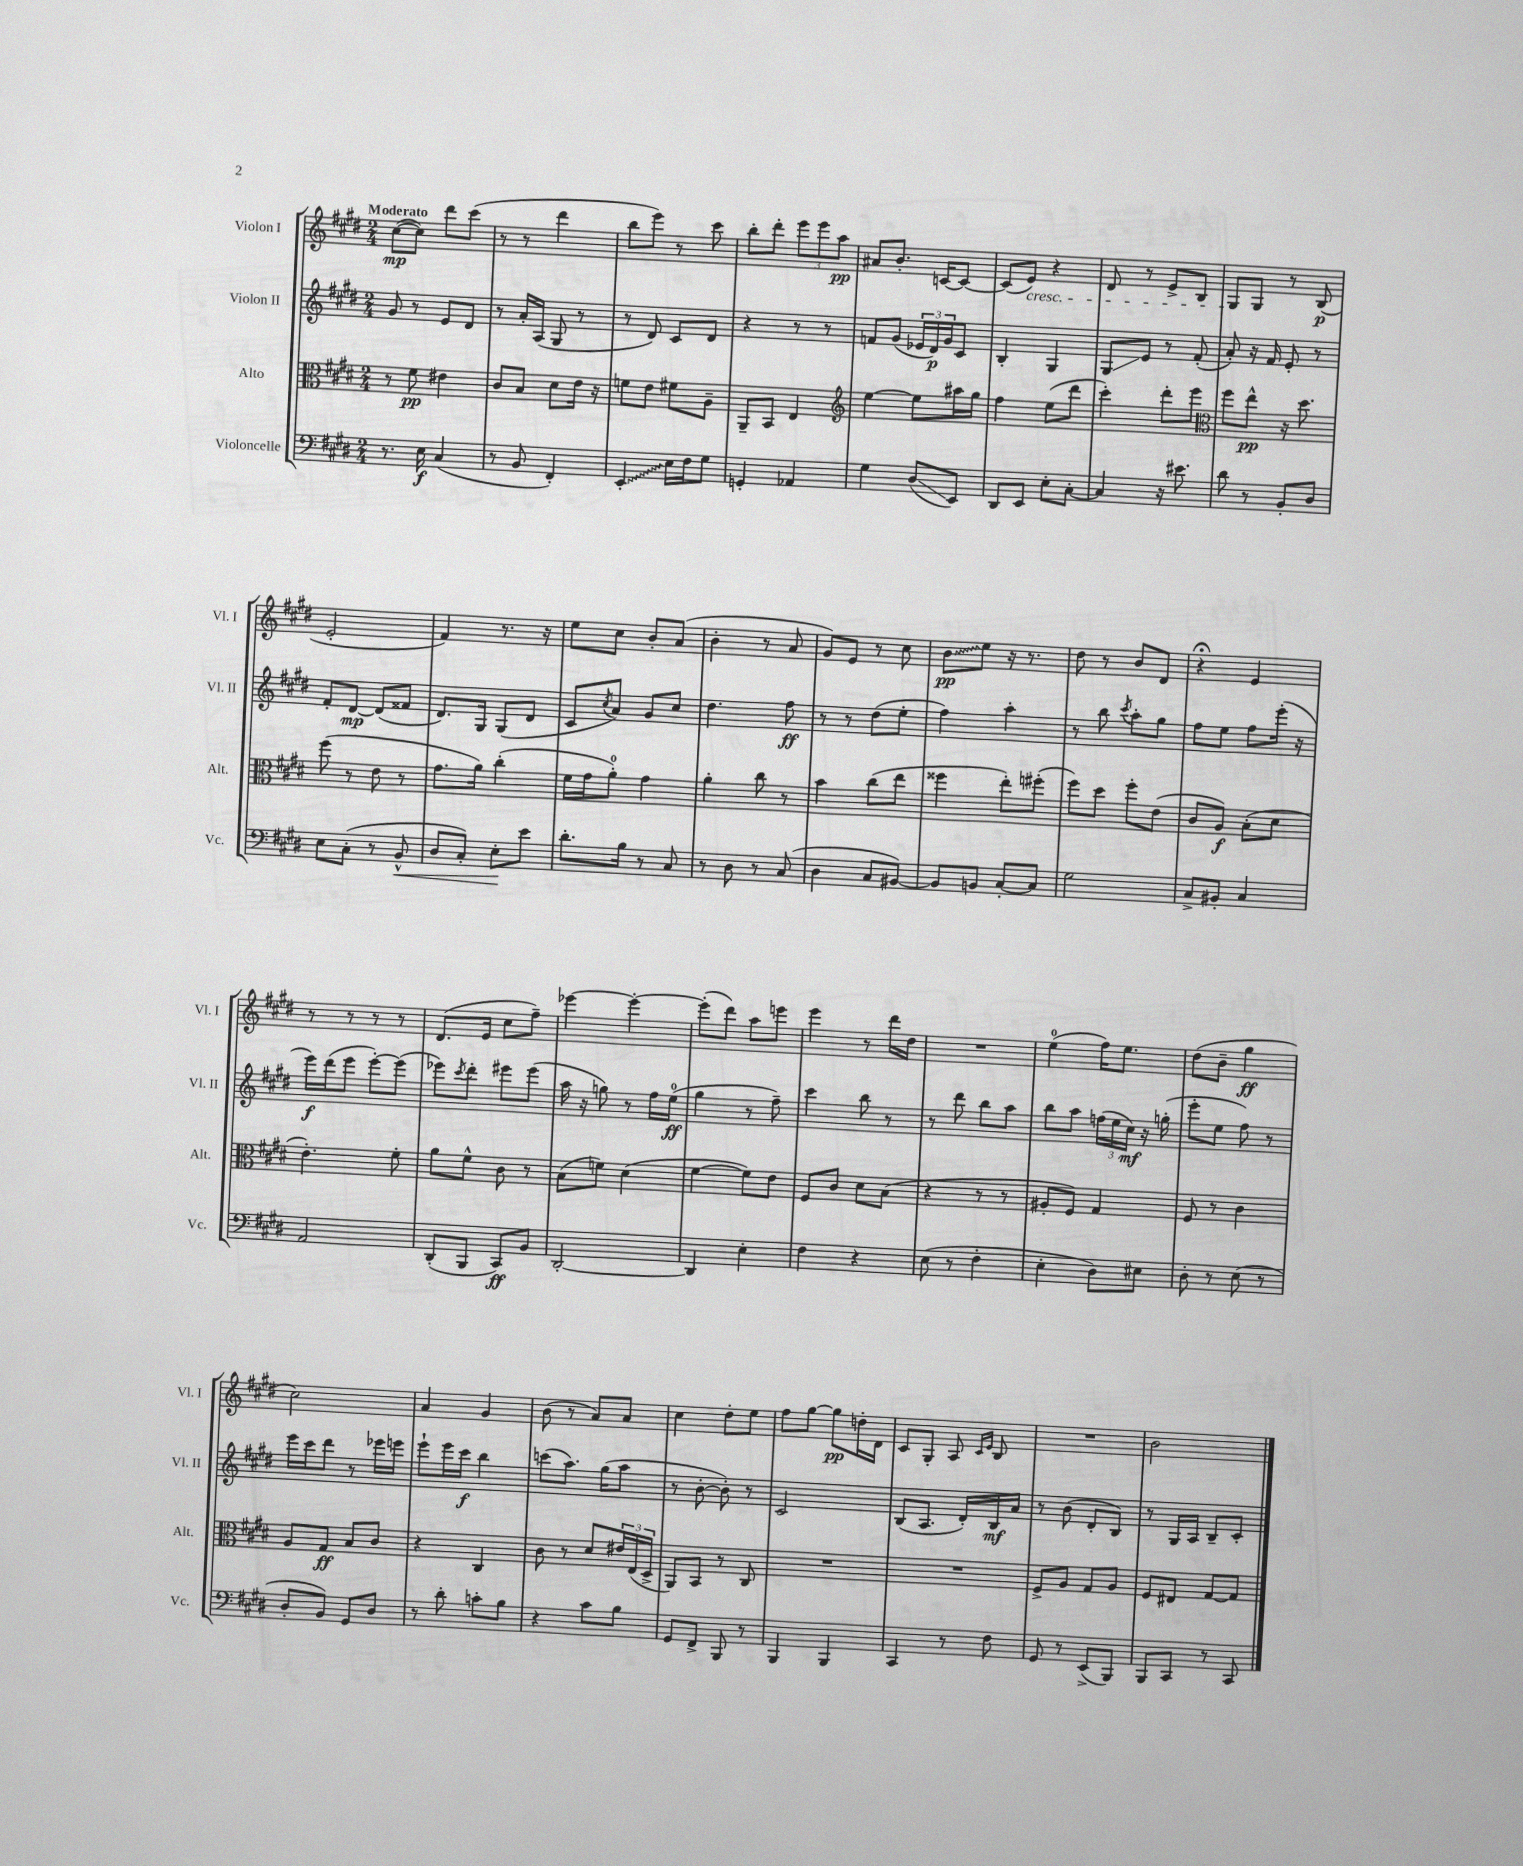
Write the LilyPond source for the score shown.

<<
\new StaffGroup <<
\new Staff = "s0" \with { instrumentName = "Violon I" shortInstrumentName = "Vl. I" } {
    \clef treble \key e \major \numericTimeSignature \time 2/4 \tempo "Moderato"
    cis''8~\mp( cis''8) dis'''8 cis'''8( |
    r8 r8 dis'''4 |
    b''8 e'''8) r8 cis'''8 |
    b''8-. dis'''8-. \tuplet 3/2 { e'''8 e'''8 a''8\pp } |
    ais'8 b'8.-. c'16~ c'8~ |
    c'8( e'8\cresc) r4 |
    dis'8 r8 e'8-> b8 |
    gis8\! gis8 r8 b8\p( |
    e'2-. |
    fis'4) r8. r16 |
    e''8 cis''8 b'8-. a'8( |
    b'4-. r8 a'8 |
    gis'8) e'8 r8 cis''8 |
    \once \override Glissando.style = #'zigzag b'8\glissando\pp e''8 r16 r8. |
    dis''8 r8 b'8 dis'8 |
    r4\fermata e'4 |
    r8 r8 r8 r8 |
    dis'8.( e'16 cis''8 fis''8--) |
    ees'''4~ ees'''4~-. |
    ees'''8-.( dis'''8) a''8 e'''8 |
    e'''4 r8 dis'''16 dis''16 |
    R2 |
    e''4-0( fis''16) e''8. |
    dis''8( b'8-- gis''4\ff |
    cis''2) |
    a'4 gis'4 |
    b'8( r8 a'8) a'8 |
    cis''4 dis''8-. e''8 |
    fis''8 gis''8~ gis''8\pp d''16-. dis'16 |
    cis'8 gis8-. a8 \grace { cis'16 e'16 } b8 |
    R2 |
    b'2 \bar "|." |
}
\new Staff = "s1" \with { instrumentName = "Violon II" shortInstrumentName = "Vl. II" } {
    \clef treble \key e \major \numericTimeSignature \time 2/4
    gis'8 r8 e'8 dis'8 |
    r8 a'16-. a16( gis8 r8 |
    r8 dis'8) cis'8 dis'8 |
    r4 r8 r8 |
    f'8 gis'8( \tuplet 3/2 { ees'16 dis'16\p) gis'16 } cis'8 |
    b4-. gis4 |
    gis8\glissando e'8 r8 fis'8-.( |
    a'8-.) r16 fis'16 e'8-. r8 |
    fis'8-. dis'8~\mp dis'8( fisis'8 |
    dis'8.) gis16 gis8( dis'8 |
    cis'8 \acciaccatura { cis''8 } a'8) gis'8 cis''8 |
    dis''4. fis''8\ff |
    r8 r8 dis''8( e''8-. |
    fis''4) a''4-. |
    r8 b''8 \acciaccatura { cis'''8 } a''8-. gis''8 |
    fis''8 e''8 fis''8 e'''16-.( r16 |
    e'''16\f) dis'''16( e'''8 e'''8~-.) e'''8( |
    ees'''8) \acciaccatura { cis'''8 } dis'''8-. eis'''8 eis'''8( |
    a''16 r16 g''8) r8 fis''16 e''16-0\ff( |
    gis''4 r8 fis''8--) |
    cis'''4 b''8 r8 |
    r8 dis'''8 b''8 a''8 |
    b''8 a''8 \tuplet 3/2 { f''16( e''16 cis''16\mf) } r16 g''16-.( |
    e'''8-. e''8 fis''8) r8 |
    e'''16 cis'''16 dis'''8 r8 ees'''16 e'''16 |
    e'''8-! e'''16 cis'''16\f b''4 |
    c'''8( a''8.) gis''16( a''8 |
    r8 b'8~-. b'8-.) r8 |
    cis'2 |
    b8( a8. dis'16-.) b16\mf a'16 |
    r8 b'8( dis'8-. b8) |
    r8 gis16 a16 b8-- cis'8-. \bar "|." |
}
\new Staff = "s2" \with { instrumentName = "Alto" shortInstrumentName = "Alt." } {
    \clef alto \key e \major \numericTimeSignature \time 2/4
    r8 fis'8\pp eis'4 |
    cis'8 b8 dis'8 e'16 r16 |
    f'8 e'8 fis'8 a8-- |
    a,8-- b,8 e4 |
    \clef treble e''4~ e''8 ais''16 gis''16 |
    fis''4 e''8( dis'''8 |
    cis'''4-.) dis'''8-. e'''8 |
    \clef alto fis''8 e''8-^\pp r16 dis''8. |
    fis''8( r8 e'8 r8 |
    gis'8. a'16) cis''4-.( |
    fis'16 gis'16 a'8-0-.) gis'4 |
    a'4-. cis''8 r8 |
    b'4 cis''8( e''8 |
    fisis''4 e''8-.) fis''8-.( |
    fis''8) dis''8 fis''8-. e'8( |
    cis'8 a8\f) b8-.( dis'8 |
    e'4.-.) fis'8-. |
    a'8 fis'8-^ cis'8 r8 |
    b8( f'8) dis'4( |
    fis'4~ fis'8) e'8 |
    fis8 cis'8 dis'8 b8( |
    r4 r8 r8 |
    ais8-. fis8) gis4 |
    fis8 r8 cis'4 |
    a8 gis8\ff b8 cis'8 |
    r4 cis4 |
    cis'8 r8 dis'8 \tuplet 3/2 { eis'16 e16( dis16-> } |
    a,8) b,8 r8 cis8 |
    R2 |
    R2 |
    fis8-> a8 gis8 a8 |
    fis8 eis8 gis8~ gis8 \bar "|." |
}
\new Staff = "s3" \with { instrumentName = "Violoncelle" shortInstrumentName = "Vc." } {
    \clef bass \key e \major \numericTimeSignature \time 2/4
    r8. e16\f cis4( |
    r8 b,8 fis,4-.) |
    \once \override Glissando.style = #'zigzag e,4-.\glissando e16 fis16 gis8 |
    g,4-. aes,4 |
    gis4 dis8\glissando( e,8) |
    dis,8 e,8 e8-. cis8~-. |
    cis4 r16 eis'8. |
    dis'8 r8 b,8-. dis8 |
    e8 cis8-.( r8 b,8-^\< |
    dis8 cis8-.) e8-.\! e'8 |
    dis'8.-. b16 r8 cis8 |
    r8 dis8 r8 cis8( |
    dis4 cis8 bis,8~) |
    bis,8 b,8 cis8~-. cis8 |
    gis2 |
    cis8-> bis,8-. cis4 |
    a,2 |
    dis,8-.( b,,8 cis,8\ff) b,8 |
    dis,2~-. |
    dis,4 e4-. |
    fis4 r4 |
    e8( r8 fis4-. |
    e4-. dis8) eis8 |
    dis8-. r8 e8( r8 |
    dis8-. b,8) gis,8 dis8 |
    r8 dis'8-. c'8-. b8 |
    r4 cis'8 b8 |
    gis,8 fis,8-> b,,8 r8 |
    b,,4 b,,4 |
    cis,4 r8 fis8 |
    gis,8 r8 e,8->( b,,8) |
    b,,8 cis,8 r8 cis,8 \bar "|." |
}
>>
>>
\layout { \context { \Score \remove "Bar_number_engraver" } }
